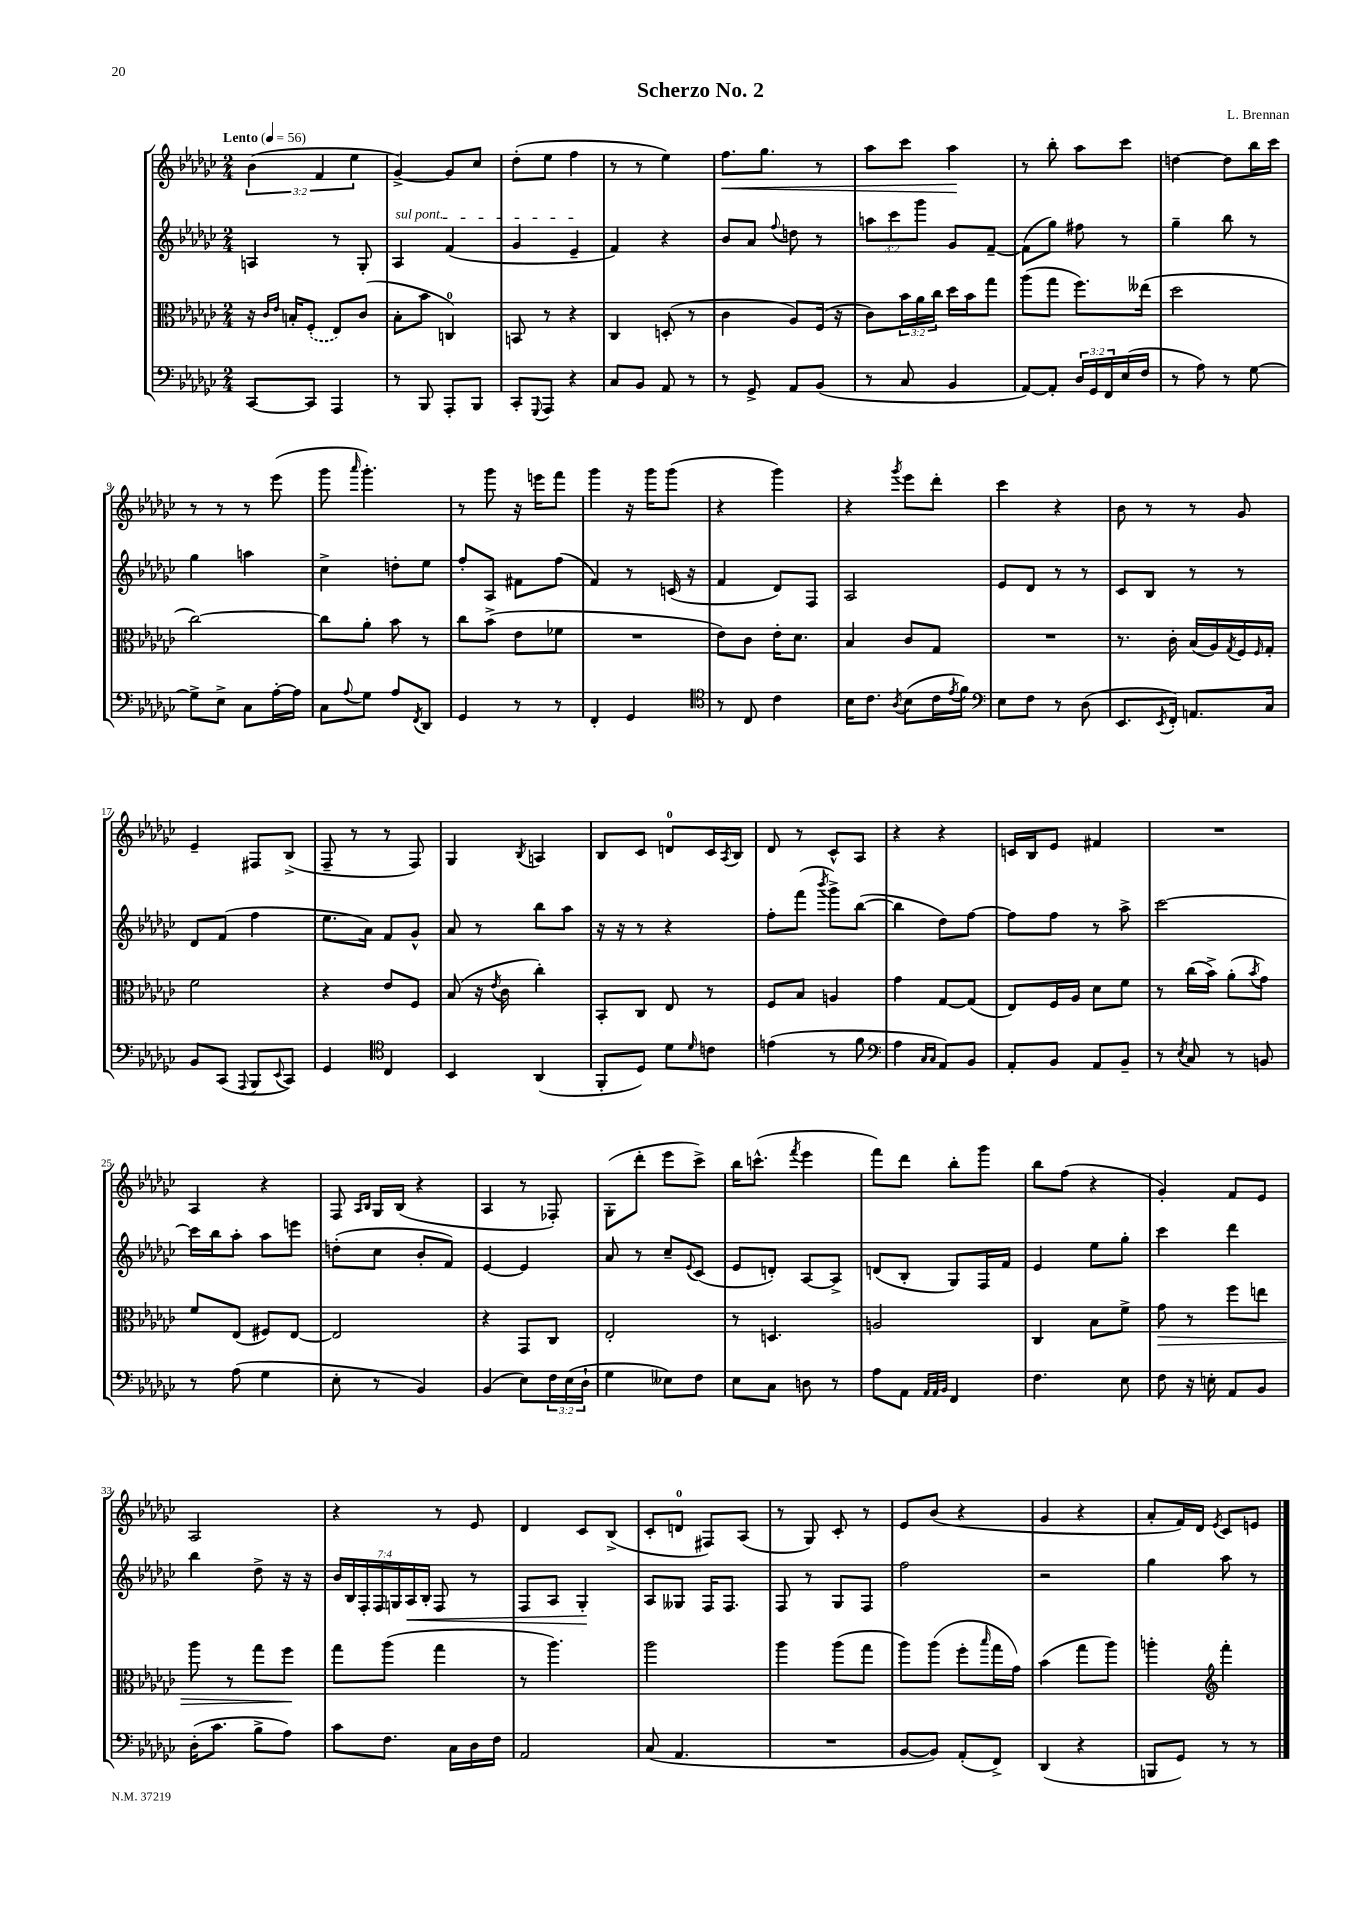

**kern	**kern	**dynam	**kern	**dynam	**kern	**dynam
*part4	*part3	*part3	*part2	*part2	*part1	*part1
*staff4	*staff3	*staff3	*staff2	*staff2	*staff1	*staff1
*clefF4	*clefC3	*	*clefG2	*	*clefG2	*
*k[b-e-a-d-g-c-]	*k[b-e-a-d-g-c-]	*	*k[b-e-a-d-g-c-]	*	*k[b-e-a-d-g-c-]	*
*M2/4	*M2/4	*	*M2/4	*	*M2/4	*
*MM56	*MM56	*	*MM56	*	*MM56	*
=1	=1	=1	=1	=1	=1	=1
!	!	!	!	!	!LO:TX:a:B:t=Lento	!
[8CC-/L	16r	.	4An/	.	(6b-\	.
.	16qqc-/LL	.	.	.	.	.
.	16qqe-/JJ	.	.	.	.	.
.	16Bn'/KL	.	.	.	.	.
8CC-/J]	(8F'/J	.	.	.	.	.
.	.	.	.	.	6f/	.
4AAA-/	8E-/L)	.	8r	.	.	.
.	.	.	.	.	6ee-\	.
.	(8c-/J	.	8G-'/	.	.	.
=2	=2	=2	=2	=2	=2	=2
!	!	!	!LO:TX:a:i:t=sul pont.	!	!	!
8r	8B-'\L	.	4A-/	.	[4g-^/)	.
8BBB-/	8b-\J	.	.	.	.	.
8AAA-'/L	4Cn/)	.	(4f/	.	8g-/L]	.
8BBB-/J	.	.	.	.	8cc-/J	.
=3	=3	=3	=3	=3	=3	=3
8CC-'/L	8BBn/	.	4g-/	.	(8dd-'\L	.
8qqGGG-/	.	.	.	.	.	.
8AAA-/J	8r	.	.	.	8ee-\J	.
4r	4r	.	4e-~/	.	4ff\	.
=4	=4	=4	=4	=4	=4	=4
8C-/L	4C-/	.	4f/)	.	8r	.
8BB-/J	.	.	.	.	8r	.
8AA-/	(8Dn'/	.	4r	.	4ee-\)	.
8r	8r	.	.	.	.	.
=5	=5	=5	=5	=5	=5	=5
!	!	!	!	!	!	!LO:HP:b
8r	4c-\	.	8b-/L	.	8.ff\L	<
8GG-^/	.	.	8a-/J	.	.	.
.	.	.	.	.	8.gg-\J	.
.	.	.	8qqff/	.	.	.
8AA-/L	8A-/L)	.	8ddn\	.	.	.
(8BB-/J	(16F/Jk	.	8r	.	8r	.
.	16r	.	.	.	.	.
=6	=6	=6	=6	=6	=6	=6
8r	8c-\L)	.	12aan\L	.	8aa-\L	.
.	.	.	12ccc-\	.	.	.
8C-/	24b-\L	.	.	.	8ccc-\J	.
.	24a-\	.	12ggg-\J	.	.	.
.	24cc-\JJ	.	.	.	.	.
4BB-/	16dd-\LL	.	8g-/L	.	4aa-\	.
.	16b-\J	.	.	.	.	.
.	8gg-\J	.	[8f~/J	.	.	.
.	.	.	.	.	.	[
=7	=7	=7	=7	=7	=7	=7
[8AA-/L)	(8aa-\L	.	(8f\L]	.	8r	.
8AA-'/J]	8gg-\J	.	8gg-\J)	.	8bb-'\	.
24D-/LL	8.ff\L)	.	8ff#X\	.	8aa-\L	.
24GG-/	.	.	.	.	.	.
24FF/	.	.	.	.	.	.
(16E-/	.	.	8r	.	8ccc-\J	.
16F/JJ	(16ee--X\Jk	.	.	.	.	.
=8	=8	=8	=8	=8	=8	=8
8r	2dd-\	.	4gg-~\	.	[4ddn\	.
8A-\)	.	.	.	.	.	.
8r	.	.	8bb-\	.	8dd\L]	.
[8G-\	.	.	8r	.	16bb-\L	.
.	.	.	.	.	16ccc-\JJ	.
!!LO:LB:g=z
=9	=9	=9	=9	=9	=9	=9
8G-^\L]	[2cc-\)	.	4gg-\	.	8r	.
8E-^\J	.	.	.	.	8r	.
8C-\L	.	.	4aan\	.	8r	.
[16A-'\L	.	.	.	.	(8eee-\	.
16A-\JJ]	.	.	.	.	.	.
=10	=10	=10	=10	=10	=10	=10
8C-\L	8cc-\L]	.	4cc-^\	.	8ggg-\	.
8qqA-/	.	.	.	.	16qqaaa-/	.
8G-\J	8a-'\J	.	.	.	4.ggg-'\)	.
8A-/L	8b-\	.	8ddn'\L	.	.	.
8qFF/	.	.	.	.	.	.
8DD-/J	8r	.	8ee-\J	.	.	.
=11	=11	=11	=11	=11	=11	=11
4GG-/	8cc-\L	.	8ff'/L	.	8r	.
.	(8b-^\J	.	8A-/J	.	8ggg-\	.
8r	8e-\L	.	8f#X\L	.	16r	.
.	.	.	.	.	16eeen\KL	.
8r	8f-X\J	.	(8ff\J	.	8fff\J	.
=12	=12	=12	=12	=12	=12	=12
4FF'/	2r	.	4f/)	.	4ggg-\	.
4GG-/	.	.	8r	.	16r	.
.	.	.	.	.	16ggg-\KL	.
.	.	.	(16cn/	.	(8ggg-\J	.
.	.	.	16r	.	.	.
=13	=13	=13	=13	=13	=13	=13
*clefC4	*	*	*	*	*	*
8r	8e-\L)	.	4f/	.	4r	.
8C-/	8c-\J	.	.	.	.	.
4c-\	16e-'\KL	.	8d-/L)	.	4ggg-\)	.
.	8.d-\J	.	.	.	.	.
.	.	.	8F/J	.	.	.
=14	=14	=14	=14	=14	=14	=14
16B-\KL	4B-/	.	2A-/	.	4r	.
8.c-\J	.	.	.	.	.	.
8qA-/	.	.	.	.	8qggg-/	.
(8B-\L	8c-/L	.	.	.	8eee-\L	.
16c-\L	8G-/J	.	.	.	8ddd-'\J	.
8qe-/	.	.	.	.	.	.
16f\JJ)	.	.	.	.	.	.
=15	=15	=15	=15	=15	=15	=15
*clefF4	*	*	*	*	*	*
8E-\L	2r	.	8e-/L	.	4ccc-\	.
8F\J	.	.	8d-/J	.	.	.
8r	.	.	8r	.	4r	.
(8D-\	.	.	8r	.	.	.
=16	=16	=16	=16	=16	=16	=16
8.EE-/L	8.r	.	8c-/L	.	8b-\	.
.	.	.	8B-/J	.	8r	.
8qEE-/	.	.	.	.	.	.
16FF'/Jk)	16c-'\	.	.	.	.	.
8.AAn/L	(16B-/LL	.	8r	.	8r	.
.	16A-/)	.	.	.	.	.
.	8qG-/	.	.	.	.	.
.	16F/	.	8r	.	8g-/	.
.	16qqF/	.	.	.	.	.
16C-/Jk	16G-'/JJ	.	.	.	.	.
!!LO:LB:g=z
=17	=17	=17	=17	=17	=17	=17
8BB-/L	2f\	.	8d-/L	.	4e-~/	.
(8CC-/J	.	.	(8f/J	.	.	.
8qqAAA-/	.	.	.	.	.	.
8BBB-/L	.	.	4ff\	.	8F#X/L	.
8qqEE-/	.	.	.	.	.	.
8CC-/J)	.	.	.	.	(8B-^/J	.
=18	=18	=18	=18	=18	=18	=18
4GG-/	4r	.	8.ee-\L	.	8F~/	.
.	.	.	.	.	8r	.
.	.	.	16a-\Jk)	.	.	.
*clefC4	*	*	*	*	*	*
4C-/	8e-/L	.	8f/L	.	8r	.
.	8F/J	.	8g-^^/J	.	8F/)	.
=19	=19	=19	=19	=19	=19	=19
4BB-/	(8B-/	.	8a-/	.	4G-/	.
.	16r	.	8r	.	.	.
.	8qe-/	.	.	.	.	.
.	16c-\	.	.	.	.	.
.	.	.	.	.	8qB-/	.
(4AA-/	4cc-'\)	.	8bb-\L	.	4An/	.
.	.	.	8aa-\J	.	.	.
=20	=20	=20	=20	=20	=20	=20
8FF'/L	8BB-'/L	.	16r	.	8B-/L	.
.	.	.	16r	.	.	.
8D-/J)	8C-/J	.	8r	.	8c-/J	.
8d-\L	8E-/	.	4r	.	8dn/L	.
16qqd-/	.	.	.	.	.	.
8cn\J	8r	.	.	.	16c-/L	.
.	.	.	.	.	8qA-/	.
.	.	.	.	.	16B-/JJ	.
=21	=21	=21	=21	=21	=21	=21
(4en\	8F/L	.	8ff'\L	.	8d-/	.
.	8B-/J	.	(8fff\J	.	8r	.
.	.	.	8qbbb-/	.	.	.
8r	4An/	.	8ggg-^\L)	.	8c-^^/L	.
8f\	.	.	([8bb-\J	.	8A-/J	.
=22	=22	=22	=22	=22	=22	=22
*clefF4	*	*	*	*	*	*
4A-\	4g-\	.	4bb-\]	.	4r	.
16qqC-/LL	.	.	.	.	.	.
16qqC-/JJ	.	.	.	.	.	.
8AA-/L)	[8G-/L	.	8dd-\L)	.	4r	.
8BB-/J	(8G-/J]	.	[8ff\J	.	.	.
=23	=23	=23	=23	=23	=23	=23
8AA-'/L	8E-/L)	.	8ff\L]	.	16cn/LL	.
.	.	.	.	.	16B-/J	.
8BB-/J	16F/L	.	8ff\J	.	8e-/J	.
.	16A-/JJ	.	.	.	.	.
8AA-/L	8d-\L	.	8r	.	4f#X/	.
8BB-~/J	8f\J	.	8aa-^\	.	.	.
=24	=24	=24	=24	=24	=24	=24
8r	8r	.	[2ccc-\	.	2r	.
8qE-/	.	.	.	.	.	.
8C-/	(16cc-\LL	.	.	.	.	.
.	16b-^\JJ)	.	.	.	.	.
8r	(8a-'\L	.	.	.	.	.
.	8qb-/	.	.	.	.	.
8BBn/	8g-\J)	.	.	.	.	.
!!LO:LB:g=z
=25	=25	=25	=25	=25	=25	=25
8r	8f/L	.	16ccc-\LL]	.	4A-/	.
.	.	.	16bb-\J	.	.	.
(8A-\	(8E-/J	.	8aa-'\J	.	.	.
4G-\	8F#X/L)	.	8aa-\L	.	4r	.
.	[8E-/J	.	8eeen\J	.	.	.
=26	=26	=26	=26	=26	=26	=26
8E-'\	2E-/]	.	(8ddn'\L	.	8F/	.
.	.	.	.	.	16qqA-/LL	.
.	.	.	.	.	16qqB-/JJ	.
8r	.	.	8cc-\J	.	16G-/LL	.
.	.	.	.	.	(16B-/JJ	.
4BB-/)	.	.	8b-'/L	.	4r	.
.	.	.	8f/J)	.	.	.
=27	=27	=27	=27	=27	=27	=27
(4BB-/	4r	.	[4e-/	.	4A-/	.
8E-\L)	8GG-/L	.	4e-/]	.	8r	.
24F\L	8C-/J	.	.	.	8F-X'/)	.
(24E-\	.	.	.	.	.	.
24D-`\JJ	.	.	.	.	.	.
=28	=28	=28	=28	=28	=28	=28
4G-\	2E-'/	.	8a-/	.	(8G-'\L	.
.	.	.	8r	.	8ddd-'\J	.
8E--X\L)	.	.	8cc-~/L	.	8eee-\L	.
.	.	.	8qqe-/	.	.	.
8F\J	.	.	(8c-/J	.	8ccc-^\J)	.
=29	=29	=29	=29	=29	=29	=29
8E-\L	8r	.	8e-/L	.	16bb-\KL	.
.	.	.	.	.	(8.cccn^^\J	.
8C-\J	4.Dn/	.	8dn'/J)	.	.	.
.	.	.	.	.	8qfff/	.
8Dn\	.	.	[8A-/L	.	4eee-\	.
8r	.	.	8A-^/J]	.	.	.
=30	=30	=30	=30	=30	=30	=30
8A-\L	2An/	.	(8dn/L	.	8fff\L)	.
8AA-\J	.	.	8B-'/J	.	8ddd-\J	.
32qqAA-/LLL	.	.	.	.	.	.
32qqAA-/	.	.	.	.	.	.
32qqBB-/JJJ	.	.	.	.	.	.
4FF/	.	.	8G-/L)	.	8bb-'\L	.
.	.	.	16F/L	.	8ggg-\J	.
.	.	.	16f/JJ	.	.	.
=31	=31	=31	=31	=31	=31	=31
4.F\	4C-/	.	4e-/	.	8bb-\L	.
.	.	.	.	.	(8ff\J	.
.	8B-\L	.	8ee-\L	.	4r	.
8E-\	8f^\J	.	8gg-'\J	.	.	.
=32	=32	=32	=32	=32	=32	=32
!	!	!LO:HP:b	!	!	!	!
8F\	8g-\	>	4ccc-\	.	4g-'/)	.
16r	8r	.	.	.	.	.
16En'\	.	.	.	.	.	.
8AA-/L	8ff\L	.	4ddd-\	.	8f/L	.
8BB-/J	8een\J	.	.	.	8e-/J	.
!!LO:LB:g=z
=33	=33	=33	=33	=33	=33	=33
(16D-'\KL	8aa-\	.	4bb-\	.	2A-/	.
8.c-\J	.	.	.	.	.	.
.	8r	.	.	.	.	.
8B-^\L	8gg-\L	.	8dd-^\	.	.	.
8A-\J)	8ff\J	.	16r	.	.	.
.	.	.	16r	.	.	.
.	.	]	.	.	.	.
=34	=34	=34	=34	=34	=34	=34
8c-\L	8gg-\L	.	28b-/LL	.	4r	.
.	.	.	28B-/	.	.	.
.	.	.	28F'/	.	.	.
.	.	.	28F/	.	.	.
8.F\J	(8aa-\J	.	.	.	.	.
.	.	.	28Gn/	.	.	.
!	!	!	!	!LO:HP:b	!	!
.	.	.	28A-/	<	.	.
.	.	.	28B-'/JJ	.	.	.
.	4gg-\	.	8F/	.	8r	.
16C-\LL	.	.	.	.	.	.
16D-\	.	.	8r	.	8e-/	.
16F\JJ	.	.	.	.	.	.
=35	=35	=35	=35	=35	=35	=35
2AA-/	8r	.	8F/L	.	4d-/	.
.	4.aa-\)	.	8A-/J	.	.	.
.	.	.	4G-'/	.	8c-/L	.
.	.	.	.	.	(8B-^/J	.
.	.	.	.	[	.	.
=36	=36	=36	=36	=36	=36	=36
(8C-/	2aa-\	.	8A-/L	.	8c-'/L	.
4.AA-/	.	.	8G--X/J	.	8dn/J	.
.	.	.	16F/KL	.	8F#X/L)	.
.	.	.	8.F/J	.	.	.
.	.	.	.	.	(8A-/J	.
=37	=37	=37	=37	=37	=37	=37
2r	4aa-\	.	8F/	.	8r	.
.	.	.	8r	.	8G-/)	.
.	(8aa-\L	.	8G-/L	.	8c-'/	.
.	8gg-\J	.	8F/J	.	8r	.
=38	=38	=38	=38	=38	=38	=38
[8BB-/L	8aa-\L)	.	2ff\	.	8e-/L	.
8BB-/J])	(8aa-\J	.	.	.	(8b-/J	.
(8AA-'/L	8ff'\L	.	.	.	4r	.
.	16qqbb-/	.	.	.	.	.
8FF^/J)	16gg-\L	.	.	.	.	.
.	16g-\JJ)	.	.	.	.	.
=39	=39	=39	=39	=39	=39	=39
(4DD-/	(4b-\	.	2r	.	4g-/	.
4r	8gg-\L	.	.	.	4r	.
.	8aa-\J)	.	.	.	.	.
=40	=40	=40	=40	=40	=40	=40
8BBBn/L	4aan'\	.	4gg-\	.	8a-'/L	.
8GG-/J)	.	.	.	.	16f/L)	.
.	.	.	.	.	16d-/JJ	.
*	*clefG2	*	*	*	*	*
.	.	.	.	.	8qe-/	.
8r	4fff'\	.	8aa-\	.	8c-/L	.
8r	.	.	8r	.	8en/J	.
==	==	==	==	==	==	==
*-	*-	*-	*-	*-	*-	*-
